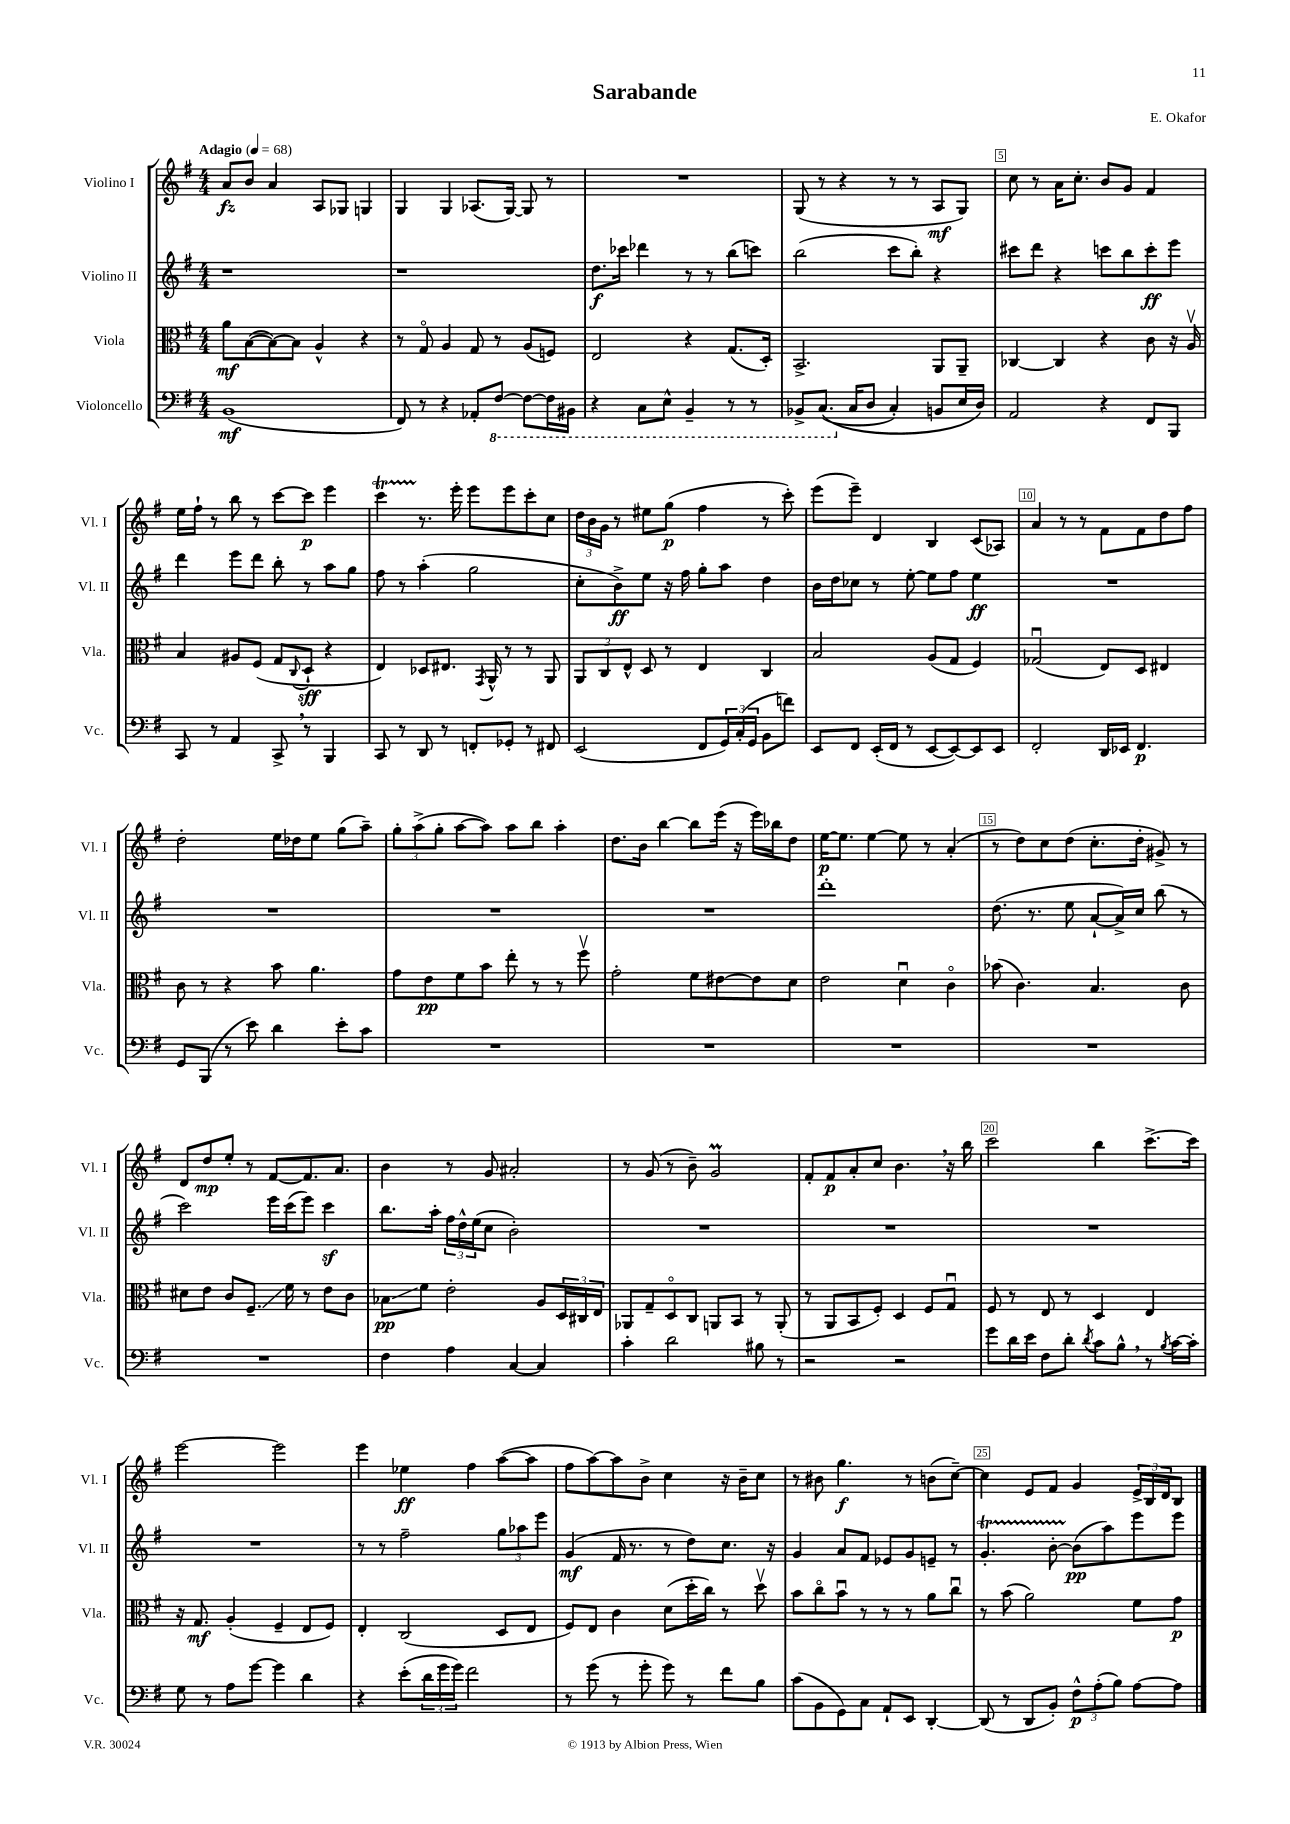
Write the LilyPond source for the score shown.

\header { title = "Sarabande" composer = "E. Okafor" }
<<
\new StaffGroup <<
\new Staff = "s0" \with { instrumentName = "Violino I" shortInstrumentName = "Vl. I" } {
    \clef treble \key g \major \numericTimeSignature \time 4/4 \tempo "Adagio" 4 = 68
    a'8\fz b'8 a'4 a8 ges8 g4 |
    g4 g4 aes8.( g16~) g8 r8 |
    R1 |
    g8( r8 r4 r8 r8 a8\mf g8) |
    c''8 r8 a'16 c''8.-. b'8 g'8 fis'4 |
    e''16 fis''16-! r8 b''8 r8 c'''8~ c'''8\p e'''4 |
    c'''4\startTrillSpan r8.\stopTrillSpan e'''16-. e'''8 e'''8 c'''8-. c''8 |
    \tuplet 3/2 { d''16 b'16 g'16 } r8 eis''8 g''8\p( fis''4 r8 c'''8-.) |
    e'''8( e'''8--) d'4 b4 c'8( aes8) |
    a'4 r8 r8 fis'8 fis'8 d''8 fis''8 |
    d''2-. e''16 des''16 e''8 g''8( a''8--) |
    \tuplet 3/2 { g''8-. a''8->( g''8-. } a''8~ a''8) a''8 b''8 a''4-. |
    d''8. b'16 b''4~ b''8 e'''16( r16 e'''16) bes''16 d''8 |
    e''16~\p e''8. e''4~ e''8 r8 a'4-.( |
    r8 d''8) c''8 d''8( c''8.-. d''16-. gis'8->) r8 |
    d'8 d''8\mp e''8-. r8 fis'8~ fis'8. a'8. |
    b'4 r8 g'8 ais'2-. |
    r8 g'8( r8 b'8--) g'2\prall |
    fis'8-. fis'8\p a'8-. c''8 b'4. \breathe r16 b''16 |
    c'''2 b''4 c'''8.~-> c'''16 |
    e'''2~ e'''2 |
    e'''4 ees''4\ff fis''4 a''8~( a''8 |
    fis''8 a''8~) a''8 b'8-> c''4 r16 b'16-- c''8 |
    r8 bis'8 g''4.\f r8 b'8( c''8~--) |
    c''4 e'8 fis'8 g'4 \tuplet 3/2 { e'16-> b16 d'16 } b8 \bar "|." |
}
\new Staff = "s1" \with { instrumentName = "Violino II" shortInstrumentName = "Vl. II" } {
    \clef treble \key g \major \numericTimeSignature \time 4/4
    r1 |
    r1 |
    d''8.\f ces'''16 des'''4 r8 r8 b''8( c'''8) |
    b''2( c'''8 b''8-.) r4 |
    cis'''8 d'''8 r4 c'''8 b''8 c'''8-.\ff e'''8 |
    d'''4 e'''8 d'''8 b''8-. r8 a''8 g''8 |
    fis''8 r8 a''4-.( g''2 |
    c''8-. b'8->\ff) e''8 r16 fis''16 g''8-. a''8 d''4 |
    b'16 d''16 ces''8 r8 e''8~-. e''8 fis''8 e''4\ff |
    R1 |
    R1 |
    R1 |
    R1 |
    d'''1-. |
    d''8.( r8. e''8 a'8~-! a'16->) c''16 b''8( r8 |
    c'''2) e'''16 c'''16( e'''8) c'''4\sf |
    b''8. a''16-. \tuplet 3/2 { fis''16 d''16-^ e''16( } c''8 b'2-.) |
    R1 |
    R1 |
    R1 |
    R1 |
    r8 r8 fis''2-- \tuplet 3/2 { g''8 aes''8 e'''8 } |
    g'4\mf( fis'16 r8. r8 d''8) c''8. r16 |
    g'4 a'8 fis'8 ees'8 g'8 e'8-- r8 |
    g'4.-.\startTrillSpan b'8~-. b'8\stopTrillSpan\pp( a''8) e'''8 e'''8 \bar "|." |
}
\new Staff = "s2" \with { instrumentName = "Viola" shortInstrumentName = "Vla." } {
    \clef alto \key g \major \numericTimeSignature \time 4/4
    a'8\mf b8~( b8~) b8 a4-^ r4 |
    r8 g8\flageolet a4 g8 r8 a8( f8) |
    e2 r4 g8.( d16-.) |
    b,2.-> a,8 a,8-- |
    ces4~ ces4 r4 c'8 r16 a16\upbow |
    b4 ais8 fis8( g8 \appoggiatura { c8 } d8-!\sff r4 |
    e4) des8 eis8. \acciaccatura { g,8 } a,16-^ r8 r8 a,8 |
    \tuplet 3/2 { a,8 c8 e8-^ } d8 r8 e4 c4 |
    b2 a8( g8 fis4) |
    ges2\downbow( e8) d8 eis4 |
    c'8 r8 r4 b'8 a'4. |
    g'8 e'8\pp fis'8 b'8 e''8-. r8 r8 fis''8\upbow |
    g'2-. fis'8 eis'8~ eis'8 d'8 |
    e'2 d'4\downbow c'4\flageolet |
    bes'8( c'4.) b4. c'8 |
    dis'8 e'8 c'8 fis8.--\glissando fis'16 r8 e'8 c'8 |
    bes8\glissando\pp fis'8 e'2-. a8 \tuplet 3/2 { d16 cis16 e16 } |
    aes,8 g8-- d8\flageolet c8 a,8 b,8 r8 a,8-.( |
    r8 a,8 b,8 fis8-.) d4 fis8 g8\downbow |
    fis8 r8 e8 r8 d4 e4 |
    r16 g8.\mf a4-.( fis4-- e8 fis8) |
    e4-. c2( d8 e8 |
    fis8) e8 c'4 d'8( d''16-. c''16) r8 d''8\upbow |
    b'8 c''8\flageolet b'8\downbow r8 r8 r8 a'8 c''8\downbow |
    r8 b'8( a'2) fis'8 g'8\p \bar "|." |
}
\new Staff = "s3" \with { instrumentName = "Violoncello" shortInstrumentName = "Vc." } {
    \clef bass \key g \major \numericTimeSignature \time 4/4
    b,1\mf( |
    fis,8) r8 r4 aes,8-. \ottava #-1 fis,8~ fis,8~ fis,16 bis,,16 |
    r4 c,8 e,8-^ b,,4-- r8 r8 |
    bes,,8-> c,8.(\( \ottava #0 c16 d8 c4-.) b,!8 e16 d16\) |
    a,2 r4 fis,8 b,,8 |
    c,8 r8 a,4 c,8-> \breathe r8 b,,4 |
    c,8 r8 d,8 r8 f,8-. ges,8-. r8 fis,8 |
    e,2( fis,8 \tuplet 3/2 { g,16) c16-.( g,16 } b,8 f'8) |
    e,8 fis,8 e,16-.( fis,16 r8 e,8~ e,8~) e,8 e,8 |
    fis,2-. d,16 ees,16 fis,4.\p |
    g,8 b,,8( r8 e'8) d'4 e'8-. c'8 |
    R1 |
    R1 |
    R1 |
    R1 |
    R1 |
    fis4 a4 c4~ c4 |
    c'4-. d'2 bis8 r8 |
    r2 r2 |
    g'8 d'16 e'16 fis8 d'8-. \acciaccatura { d'8 } c'8 b8-^ \breathe r8 \acciaccatura { b8 } c'16~ c'16-. |
    g8 r8 a8 g'8~ g'4 d'4 |
    r4 e'8-.( \tuplet 3/2 { d'16 g'16 g'16) } fis'2 |
    r8 g'8( r8 g'8-. g'8) r8 fis'8 b8 |
    c'8( b,8 g,8) c8 a,8-! e,8 d,4~-. |
    d,8( r8 d,8 b,8-.) \tuplet 3/2 { fis8-^\p a8-.( b8) } a8~ a8 \bar "|." |
}
>>
>>
\layout { \context { \Score \override BarNumber.break-visibility = ##(#f #t #t) barNumberVisibility = #(every-nth-bar-number-visible 5) \override BarNumber.stencil = #(make-stencil-boxer 0.1 0.3 ly:text-interface::print) } }
